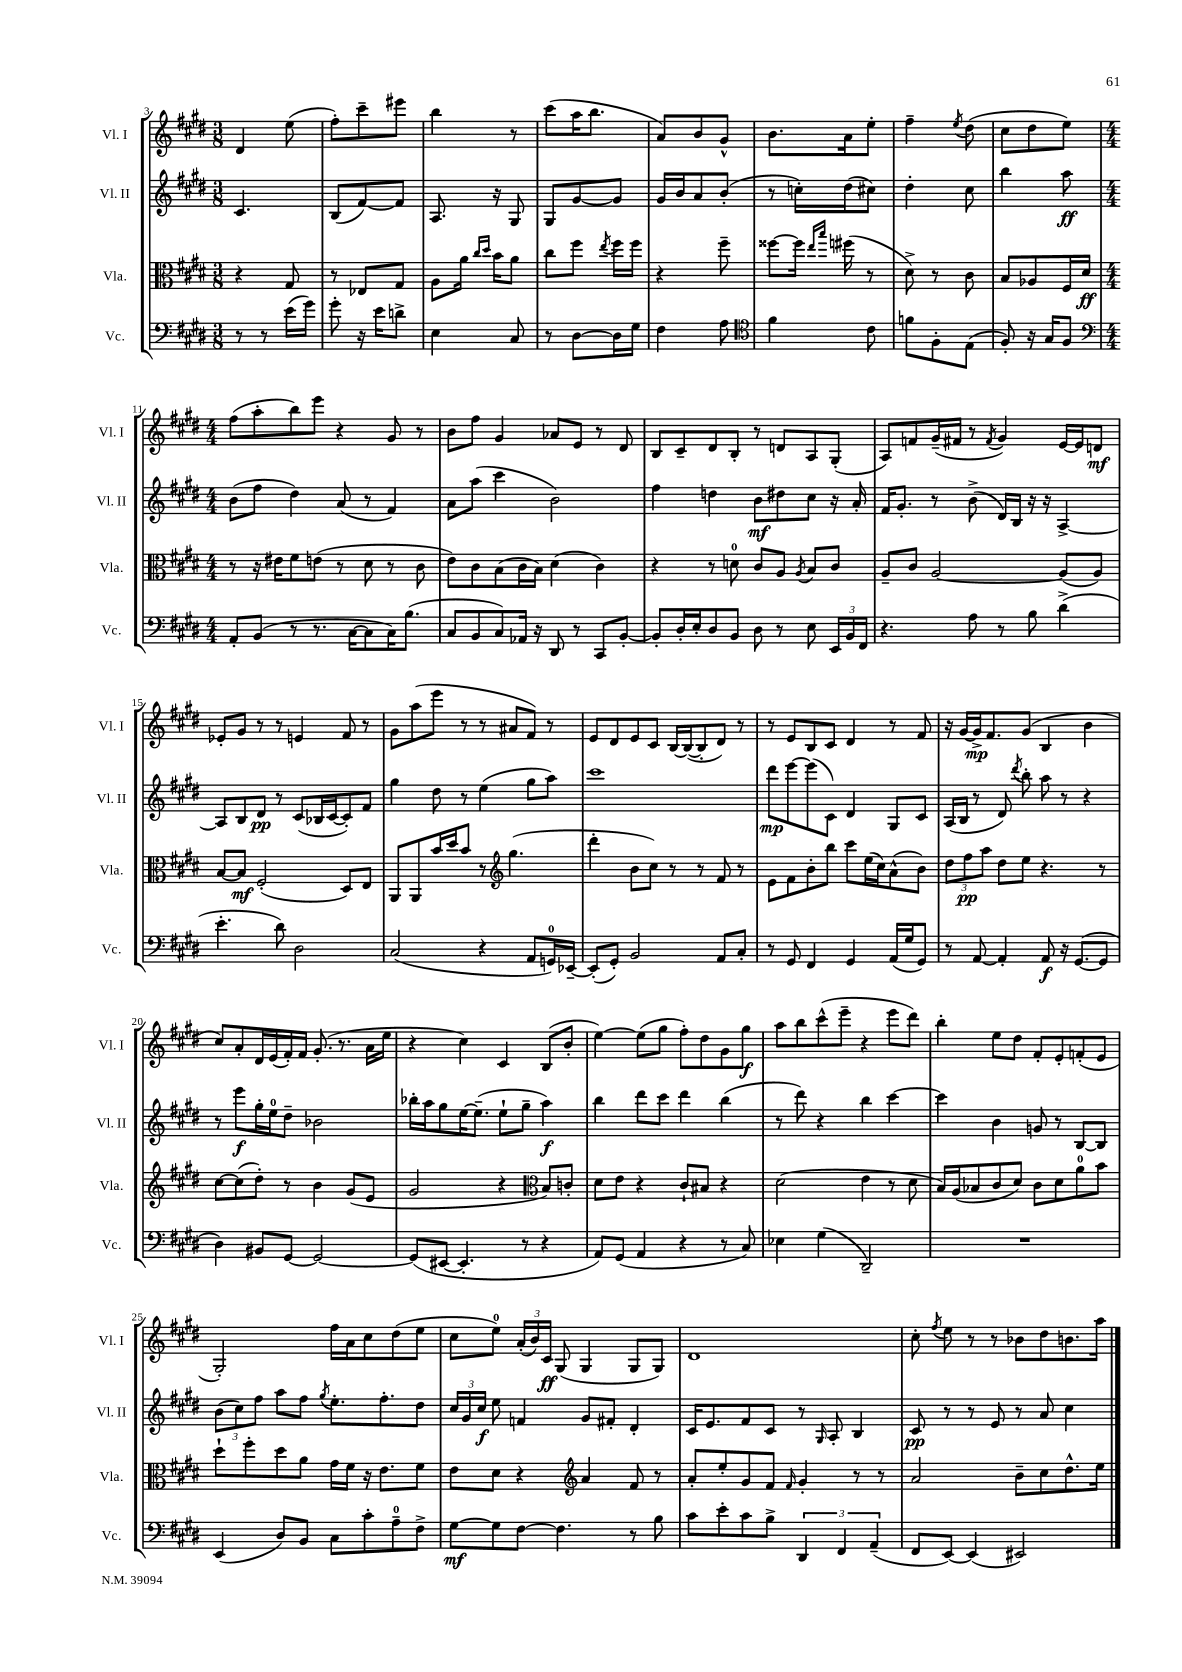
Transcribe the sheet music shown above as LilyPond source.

<<
\new StaffGroup <<
\new Staff = "s0" \with { instrumentName = "Vl. I" shortInstrumentName = "Vl. I" } {
    \clef treble \key e \major \numericTimeSignature \time 3/8
    \autoBeamOff dis'4 e''8( |
    fis''8[-.) cis'''8-- eis'''8] |
    b''4 r8 |
    cis'''8[( a''16 b''8.] |
    a'8[) b'8 gis'8]-^ |
    b'8.[ a'16 e''8]-. |
    fis''4-- \acciaccatura { e''8 } dis''8( |
    cis''8[ dis''8 e''8]) |
    \numericTimeSignature \time 4/4 fis''8[( a''8-. b''8) e'''8] r4 gis'8 r8 |
    b'8[ fis''8] gis'4 aes'8[ e'8] r8 dis'8 |
    b8[ cis'8-- dis'8 b8]-. r8 d'8[ a8 gis8]-.( |
    a8[) f'8 gis'16--( fis'16] r8 \acciaccatura { fis'8 } gis'4) e'16[~ e'16 d'8]\mf |
    ees'8[-. gis'8] r8 r8 e'4 fis'8 r8 |
    gis'8[ a''8( e'''8] r8 r8 ais'8[ fis'8]) r8 |
    e'8[ dis'8 e'8 cis'8] b16[~ b16~( b8-. dis'8]) r8 |
    r8 e'8[ b8 cis'8] dis'4 r8 fis'8 |
    r16 gis'16[~ gis'16->\mp fis'8. gis'8]( b4 b'4 |
    cis''8[) a'8-. dis'16 e'16( fis'16-.) fis'16] gis'8.-.( r8. a'16[ e''16] |
    r4 cis''4) cis'4 b8[( b'8]-. |
    e''4~) e''8[( gis''8] fis''8[-.) dis''8 gis'8 gis''8]\f |
    a''8[ b''8 cis'''8-^( e'''8]-- r4 e'''8[ dis'''8]) |
    b''4-. e''8[ dis''8] fis'8[-. e'8-. f'8-.( e'8] |
    gis2-.) fis''16[ a'16 cis''8 dis''8( e''8] |
    cis''8[ e''8]-0) \tuplet 3/2 { a'16[-.( b'16) cis'16]\ff } gis8( gis4 gis8[ gis8]) |
    dis'1 |
    cis''8-. \acciaccatura { fis''8 } e''8 r8 r8 bes'8[ dis''8 b'8. a''16] \bar "|." |
}
\new Staff = "s1" \with { instrumentName = "Vl. II" shortInstrumentName = "Vl. II" } {
    \clef treble \key e \major \numericTimeSignature \time 3/8
    \autoBeamOff cis'4. |
    b8[( fis'8~) fis'8] |
    a8. r16 gis8 |
    gis8[ gis'8~ gis'8] |
    gis'16[ b'16 a'8 b'8]-.( |
    r8 c''16[-.) dis''16( cis''8]) |
    dis''4-. cis''8 |
    b''4 a''8\ff |
    \numericTimeSignature \time 4/4 b'8[( fis''8] dis''4) a'8( r8 fis'4) |
    a'8[ a''8]( cis'''4 b'2) |
    fis''4 d''4 b'8[\mf dis''8 cis''8] r16 a'16-. |
    fis'16[ gis'8.]-. r8 b'8->( dis'16[) b16] r16 r16 a4~-> |
    a8[ b8 dis'8]\pp r8 cis'8[( bes16 cis'16~ cis'8-.) fis'8] |
    gis''4 dis''8 r8 e''4( gis''8[ a''8]) |
    cis'''1 |
    dis'''8[\mp e'''8~ e'''8( cis'8]) dis'4 gis8[ cis'8] |
    a16[( b16] r8 dis'8) \acciaccatura { dis'''8 } b''8-. a''8 r8 r4 |
    r8 e'''8[\f gis''16-. e''16-0 dis''8]-- bes'2 |
    bes''16[-. a''16 gis''8 e''16~ e''8.]--( e''8[-! gis''8]-- a''4\f) |
    b''4 dis'''8[ cis'''8] dis'''4 b''4( |
    r8 dis'''8) r4 b''4 cis'''4~ |
    cis'''4 b'4 g'8 r8 b8[~ b8] |
    \tuplet 3/2 { b'8[( cis''8) fis''8] } a''8[ fis''8] \acciaccatura { gis''8 } e''8.[-. fis''8.-. dis''8] |
    \tuplet 3/2 { cis''16[ gis'16 cis''16]\f } e''8 f'4 gis'8[ fis'8]-. dis'4-. |
    cis'16[ e'8. fis'8 cis'8] r8 \grace { gis16 } a8-. b4 |
    cis'8\pp r8 r8 e'8 r8 a'8 cis''4 \bar "|." |
}
\new Staff = "s2" \with { instrumentName = "Vla." shortInstrumentName = "Vla." } {
    \clef alto \key e \major \numericTimeSignature \time 3/8
    \autoBeamOff r4 gis8 |
    r8 ees8[ gis8] |
    a8[ a'16] \grace { cis''16[ dis''16] } b'16[ a'8] |
    cis''8[ fis''8] \acciaccatura { e''8 } fis''16[ fis''16] |
    r4 fis''8-- |
    fisis''8[~ fisis''16] \grace { e''16[ b''16] } fis''16( r8 |
    dis'8->) r8 cis'8 |
    b8[ aes8 fis16 dis'16]\ff |
    \numericTimeSignature \time 4/4 r8 r16 eis'16[ fis'8 e'8]( r8 dis'8 r8 cis'8 |
    e'8[) cis'8 b8( cis'16 b16]) dis'4( cis'4) |
    r4 r8 d'8-0 cis'8[ a8] \acciaccatura { a8 } b8[ cis'8] |
    a8[-- cis'8] a2~ a8[( a8]) |
    b8[~ b8]\mf fis2-.( dis8[) e8] |
    a,8[ a,8 b'16 dis''16 b'8] r8 \clef treble gis''4.( |
    dis'''4-. b'8[ cis''8]) r8 r8 fis'8 r8 |
    e'8[ fis'8 b'8-. b''8] cis'''8[ e''16( cis''16) a'8-^( b'8]) |
    \tuplet 3/2 { dis''8[ fis''8\pp a''8] } dis''8[ e''8] r4. r8 |
    cis''8[~ cis''8( dis''8]-.) r8 b'4 gis'8[( e'8] |
    gis'2 r4 \clef alto b8[) c'8]-. |
    dis'8[ e'8] r4 cis'8[-! bis8] r4 |
    dis'2( e'4 r8 dis'8 |
    b16[) a16( bes8 cis'8 dis'8]) cis'8[ dis'8 a'8-0 b'8] |
    dis''8[-! fis''8-. dis''8 a'8] gis'16[ fis'16] r16 e'8.[ fis'8] |
    e'8[ dis'8] r4 \clef treble a'4 fis'8 r8 |
    a'8[-. e''8-. gis'8 fis'8] \grace { fis'16 } gis'4-. r8 r8 |
    a'2 b'8[-- cis''8 dis''8.-^ e''16] \bar "|." |
}
\new Staff = "s3" \with { instrumentName = "Vc." shortInstrumentName = "Vc." } {
    \clef bass \key e \major \numericTimeSignature \time 3/8
    \autoBeamOff r8 r8 e'16[( gis'16]) |
    gis'8-. r16 e'16[ d'8]-> |
    e4 cis8 |
    r8 dis8[~ dis16 gis16] |
    fis4 a8 |
    \clef tenor fis'4 cis'8 |
    f'8[ fis8-. e8]( |
    fis8-.) r16 gis16[ fis8] |
    \numericTimeSignature \time 4/4 \clef bass a,8[-. b,8]( r8 r8. cis16[~ cis8 cis16) b8.]( |
    cis8[ b,8 cis8) aes,16] r16 dis,8 r8 cis,8[ b,8]~-. |
    b,8[-. dis16-. e16-. dis8 b,8] dis8 r8 e8 \tuplet 3/2 { e,16[ b,16 fis,16] } |
    r4. a8 r8 b8 dis'4->( |
    e'4.-. dis'8) dis2 |
    cis2( r4 a,8[ g,16-0) ees,16]~-- |
    ees,8[-.( gis,8]-.) b,2 a,8[ cis8]-. |
    r8 gis,8 fis,4 gis,4 a,16[( gis16 gis,8]) |
    r8 a,8~ a,4-. a,8\f r16 gis,8.[~( gis,8] |
    dis4) bis,8[ gis,8]~ gis,2~ |
    gis,8[( eis,8]~ eis,4.-. r8 r4 |
    a,8[) gis,8]( a,4 r4 r8 cis8) |
    ees4 gis4( dis,2--) |
    R1 |
    e,4( dis8[) b,8] cis8[ cis'8-. a8-0-- fis8]-> |
    gis8[~\mf gis8 fis8]~ fis4. r8 b8 |
    cis'8[ e'8-. cis'8 b8]-> \tuplet 3/2 { dis,4 fis,4 a,4--( } |
    fis,8[ e,8]~) e,4( eis,2) \bar "|." |
}
>>
>>
\layout { \context { \Score currentBarNumber = #3 } }
